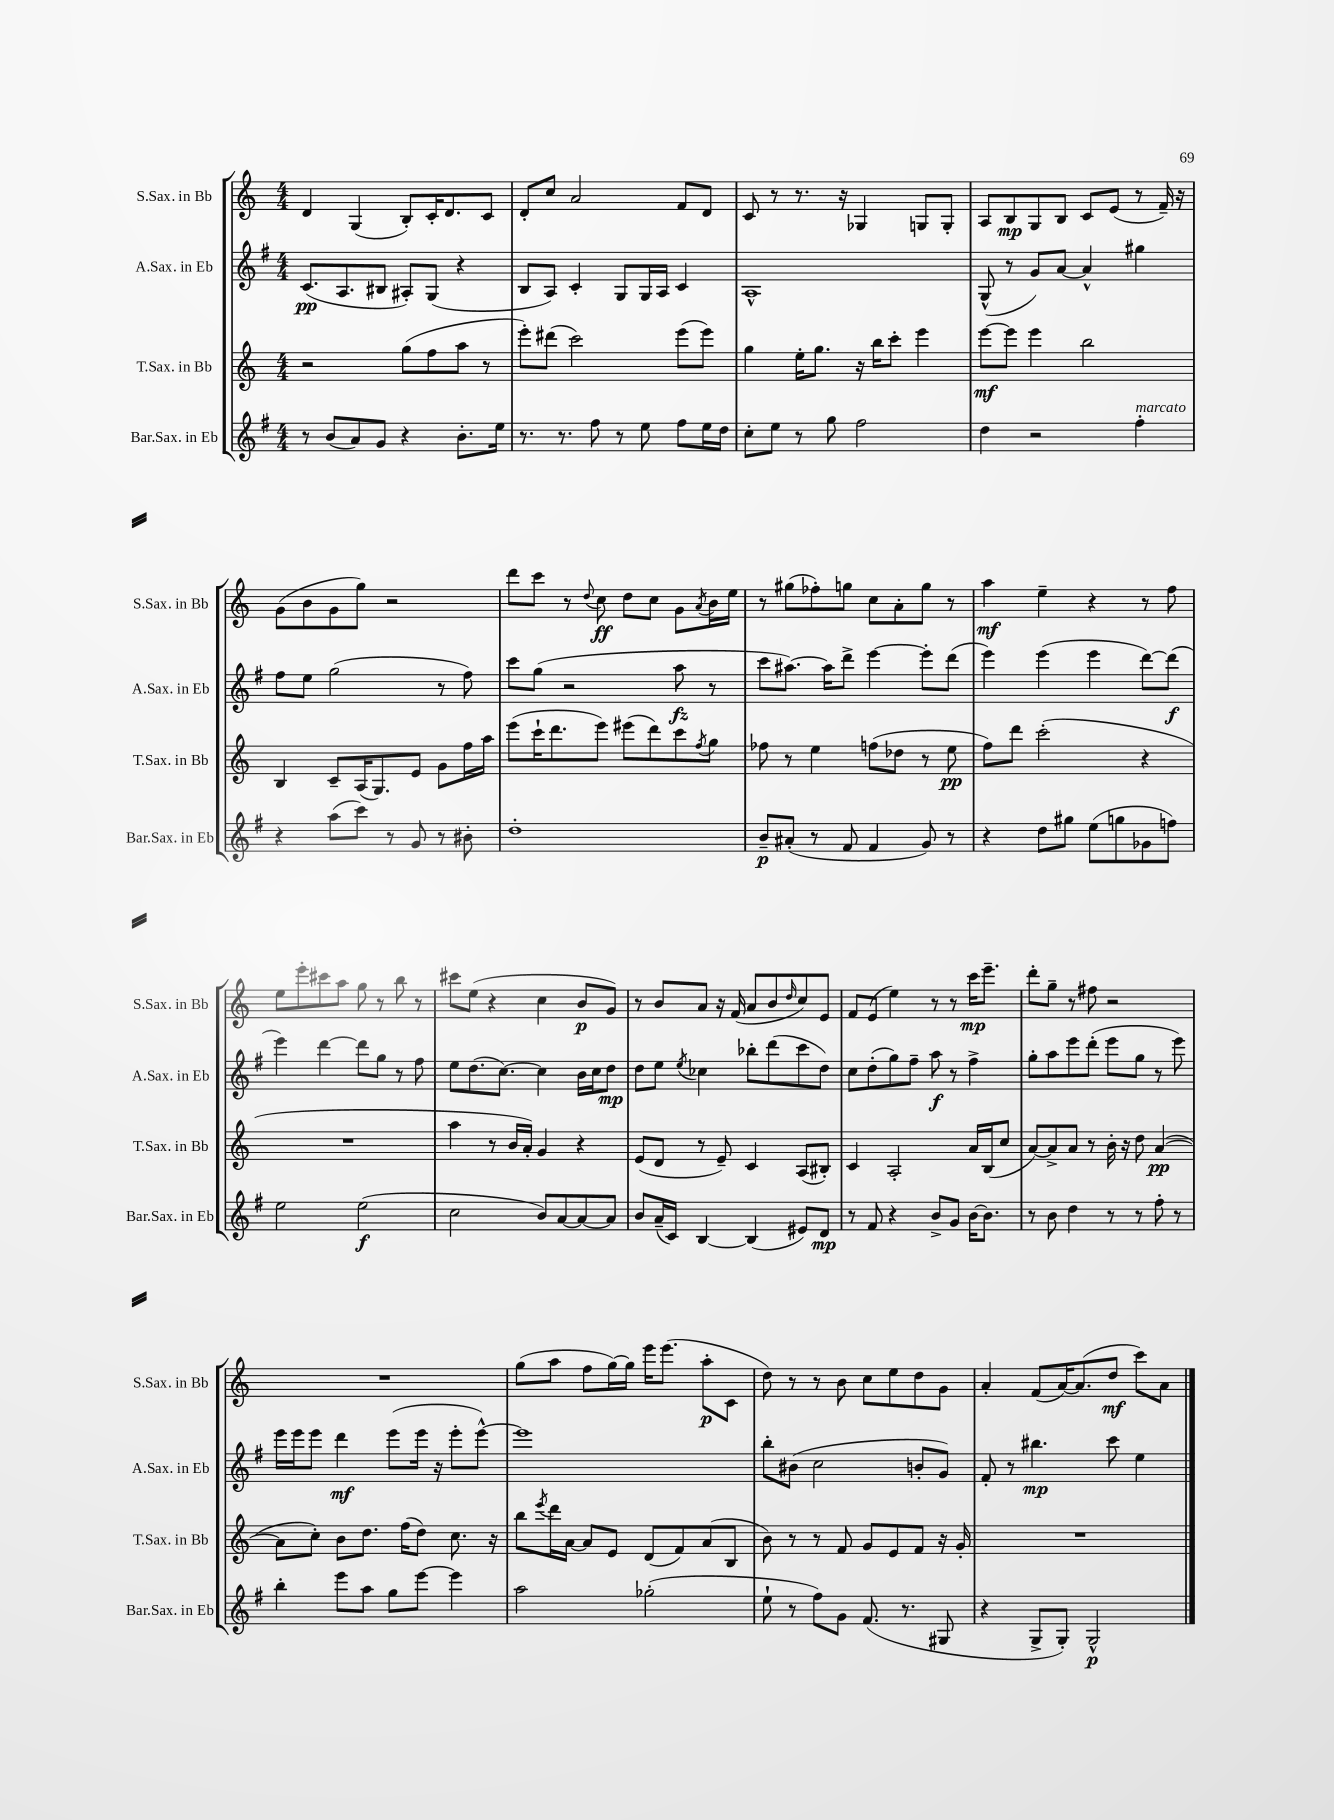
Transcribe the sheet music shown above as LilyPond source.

<<
\new StaffGroup <<
\new Staff = "s0" \with { instrumentName = "S.Sax. in Bb" shortInstrumentName = "S.Sax. in Bb" } {
    \clef treble \key c \major \numericTimeSignature \time 4/4
    d'4 g4( b8-.) c'16-. d'8. c'8 |
    d'8-. c''8 a'2 f'8 d'8 |
    c'8 r8 r8. r16 ges4 g8 g8-. |
    a8 b8\mp g8 b8 c'8 e'8( r8 f'16--) r16 |
    g'8( b'8 g'8 g''8) r2 |
    d'''8 c'''8 r8 \appoggiatura { d''8 } c''8\ff d''8 c''8 g'8 \acciaccatura { a'8 } b'16 e''16 |
    r8 gis''8( fes''8-.) g''8 c''8 a'8-. g''8 r8 |
    a''4\mf e''4-- r4 r8 f''8 |
    e''8 e'''8-. cis'''8 a''8 g''8 r8 b''8 r8 |
    cis'''8 e''8( r4 c''4 b'8\p g'8) |
    r8 b'8 a'8 r16 f'16( a'8 b'8 \grace { d''16 } c''8) e'8 |
    f'8 e'8( e''4) r8 r8 c'''16\mp e'''8.-- |
    d'''8-. g''8-- r8 fis''8 r2 |
    R1 |
    g''8( a''8 f''8 g''16~) g''16 e'''16 e'''8.( a''8-.\p c'8 |
    d''8) r8 r8 b'8 c''8 e''8 d''8 g'8 |
    a'4-. f'8( a'16~) a'8.( d''8\mf c'''8) a'8 \bar "|." |
}
\new Staff = "s1" \with { instrumentName = "A.Sax. in Eb" shortInstrumentName = "A.Sax. in Eb" } {
    \clef treble \key g \major \numericTimeSignature \time 4/4
    c'8.\pp( a8. bis8 ais8-.) g8( r4 |
    b8 a8) c'4-. g8 g16 a16 c'4 |
    a1-^ |
    g8-^( r8 g'8) a'8~ a'4-^ gis''4 |
    fis''8 e''8 g''2( r8 fis''8) |
    c'''8 g''8( r2 a''8\fz r8 |
    c'''8 ais''8.~) ais''16 d'''8-> e'''4~ e'''8-. d'''8( |
    e'''4) e'''4( e'''4 d'''8~) d'''8\f( |
    e'''4) d'''4~ d'''8 g''8 r8 fis''8 |
    e''8 d''8.( c''8.~) c''4 b'16 c''16 d''8\mp |
    d''8 e''8 \acciaccatura { e''8 } ces''4 bes''8-. d'''8( c'''8 d''8) |
    c''8 d''8-.( g''8) fis''8-- a''8\f r8 fis''4-> |
    g''8-. a''8 e'''8 d'''8-.( e'''8 g''8 r8 e'''8) |
    e'''16 e'''16 e'''8 d'''4\mf e'''8( e'''16 r16 e'''8-. e'''8~-^) |
    e'''1 |
    b''8-. bis'8( c''2 b'8-. g'8) |
    fis'8-. r8 bis''4.\mp c'''8 e''4 \bar "|." |
}
\new Staff = "s2" \with { instrumentName = "T.Sax. in Bb" shortInstrumentName = "T.Sax. in Bb" } {
    \clef treble \key c \major \numericTimeSignature \time 4/4
    r2 g''8( f''8 a''8 r8 |
    e'''8-.) dis'''8( c'''2) e'''8( e'''8) |
    g''4 e''16-. g''8. r16 b''16 c'''8-. e'''4 |
    e'''8~\mf e'''8 e'''4 b''2 |
    b4 c'8-- a16( g8.) e'8 g'8 f''16 a''16 |
    e'''8( c'''16-! d'''8. e'''8) eis'''8( d'''8) c'''8 \acciaccatura { f''8 } g''8 |
    fes''8 r8 e''4 f''8( des''8 r8 e''8\pp |
    f''8) d'''8 c'''2-.( r4 |
    R1 |
    a''4 r8 b'16 a'16-.) g'4 r4 |
    e'8( d'8 r8 e'8--) c'4 a8( bis8-.) |
    c'4 a2-. a'16 b16( c''8 |
    a'8~) a'8-> a'8 r8 b'16-. r16 d''8 a'4~\pp( |
    a'8 c''8-.) b'8 d''8. f''16( d''8) c''8. r16 |
    b''8 \acciaccatura { e'''8 } d'''16 a'16~ a'8 e'8 d'8( f'8) a'8( b8 |
    b'8) r8 r8 f'8 g'8 e'8 f'8 r16 g'16-. |
    R1 \bar "|." |
}
\new Staff = "s3" \with { instrumentName = "Bar.Sax. in Eb" shortInstrumentName = "Bar.Sax. in Eb" } {
    \clef treble \key g \major \numericTimeSignature \time 4/4
    r8 b'8( a'8) g'8 r4 b'8.-. e''16 |
    r8. r8. fis''8 r8 e''8 fis''8 e''16 d''16 |
    c''8-. e''8 r8 g''8 fis''2 |
    d''4 r2 fis''4-.^\markup { \italic "marcato" } |
    r4 a''8( c'''8) r8 g'8 r8 bis'8-. |
    d''1-. |
    b'8--\p ais'8-.( r8 fis'8 fis'4 g'8) r8 |
    r4 d''8 gis''8 e''8( g''8 ges'8 f''8) |
    e''2 e''2\f( |
    c''2 b'8) a'8~ a'8~ a'8 |
    b'8 a'16--( c'16) b4~ b4( eis'8) d'8\mp |
    r8 fis'8 r4 b'8-> g'8 b'16~ b'8. |
    r8 b'8 d''4 r8 r8 fis''8-. r8 |
    b''4-. e'''8 a''8 g''8 e'''8~ e'''4 |
    a''2 ges''2-.( |
    e''8-! r8 fis''8) g'8 fis'8.( r8. gis8 |
    r4 g8-> g8-.) g2-^\p \bar "|." |
}
>>
>>
\layout { \context { \Score \remove "Bar_number_engraver" } }
